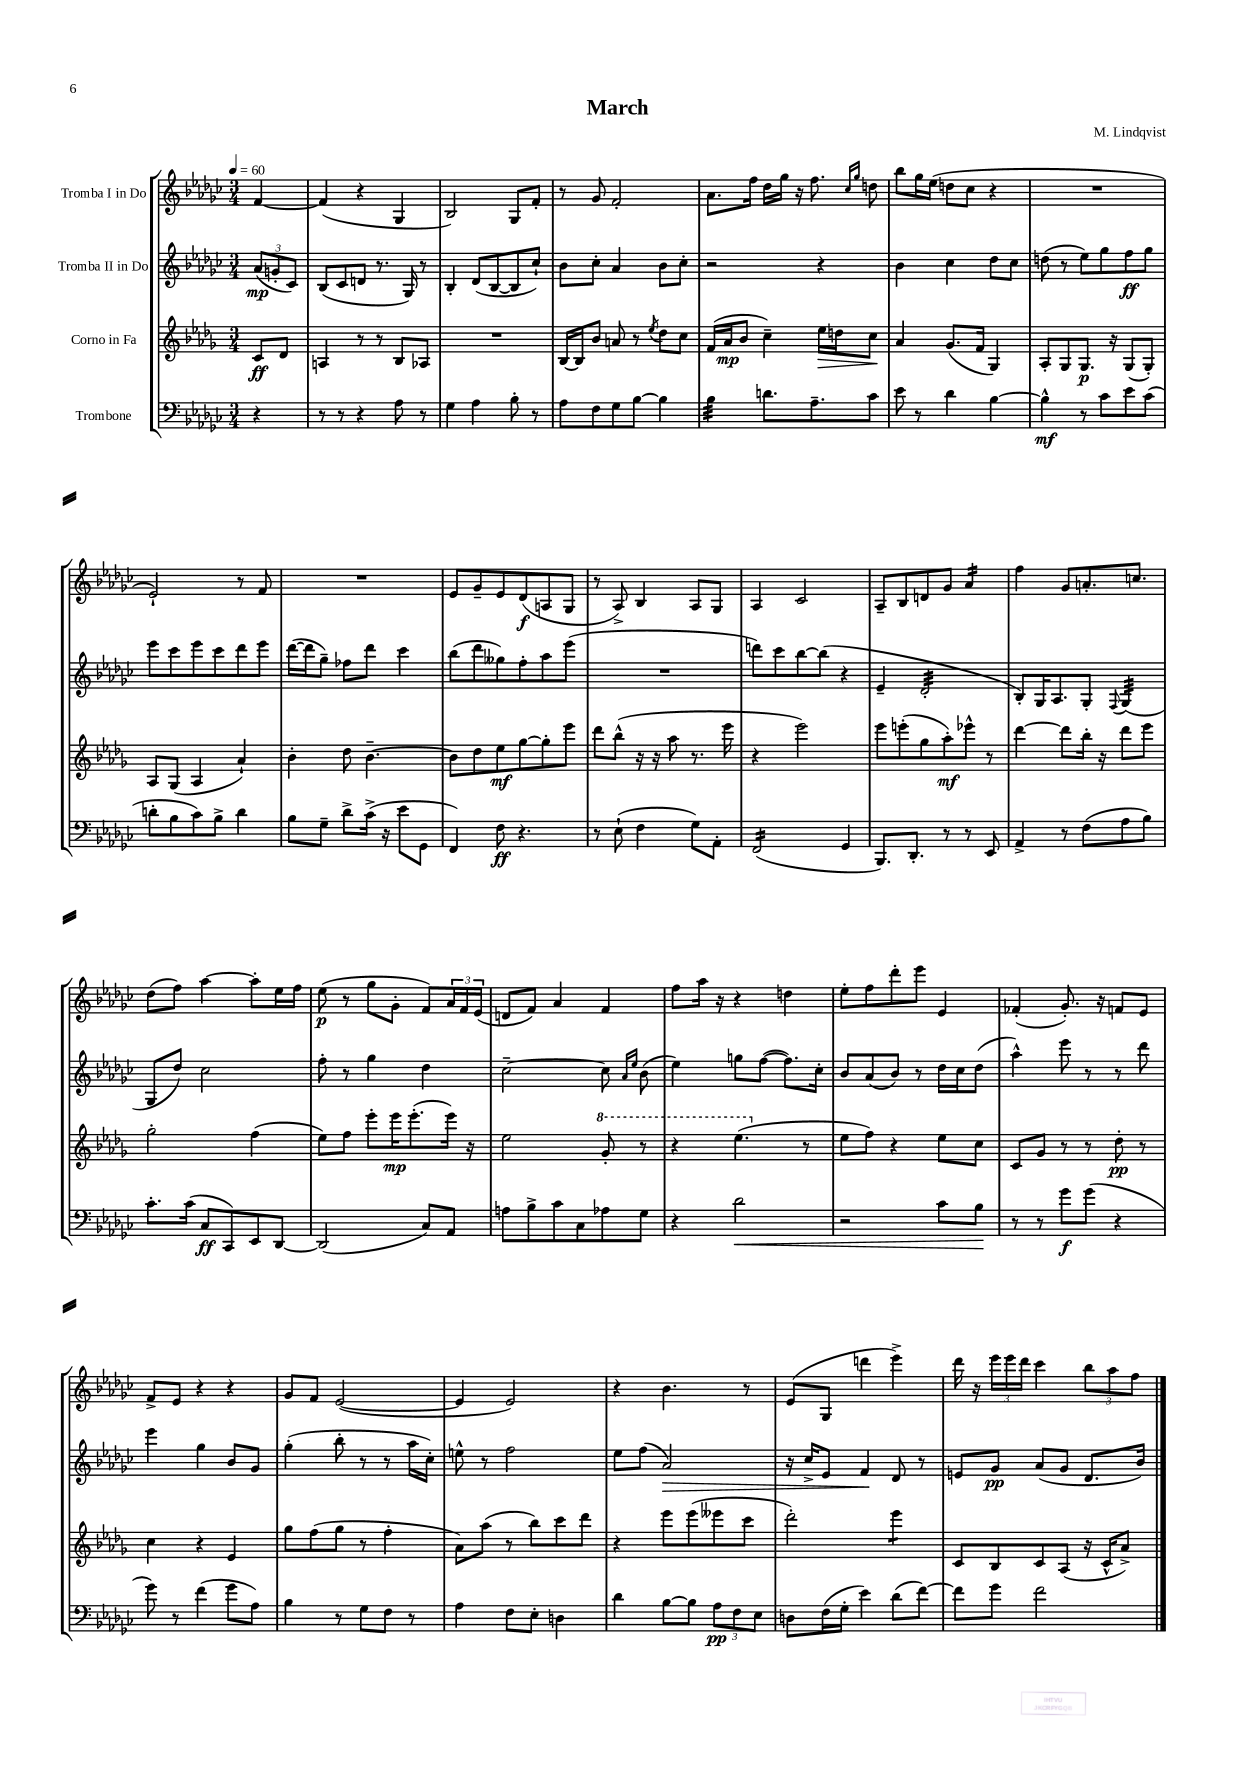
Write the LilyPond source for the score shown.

\header { title = "March" composer = "M. Lindqvist" }
<<
\new StaffGroup <<
\new Staff = "s0" \with { instrumentName = "Tromba I in Do" } {
    \clef treble \key ges \major \numericTimeSignature \time 3/4 \partial 4 \tempo 4 = 60
    f'4~ |
    f'4( r4 ges4 |
    bes2) ges8 f'8-. |
    r8 ges'8 f'2-. |
    aes'8. f''16 des''16 ges''16 r16 f''8. \grace { ces''16 ges''16 } d''8 |
    bes''8 ges''16 ees''16( d''8 ces''8 r4 |
    R2. |
    ees'2-!) r8 f'8 |
    R2. |
    ees'8 ges'8-- ees'8 des'8\f( a8 ges8 |
    r8 aes8->) bes4 aes8 ges8 |
    aes4 ces'2 |
    aes8-- bes8 d'8 ges'8 aes'4:16 |
    f''4 ges'8 a'8.-. c''8. |
    des''8( f''8) aes''4~ aes''8-. ees''16 f''16 |
    ees''8\p( r8 ges''8 ges'8-. f'8) \tuplet 3/2 { aes'16 f'16 ees'16( } |
    d'8 f'8) aes'4 f'4 |
    f''8 aes''16 r16 r4 d''4 |
    ees''8-. f''8 des'''8-. ees'''8 ees'4 |
    fes'4-.( ges'8.-.) r16 f'8 ees'8 |
    f'8-> ees'8 r4 r4 |
    ges'8 f'8 ees'2~( |
    ees'4 ees'2) |
    r4 bes'4. r8 |
    ees'8( ges8 d'''4 ees'''4->) |
    des'''16 r16 \tuplet 3/2 { ees'''16 ees'''16 des'''16 } ces'''4 \tuplet 3/2 { bes''8 aes''8 f''8 } \bar "|." |
}
\new Staff = "s1" \with { instrumentName = "Tromba II in Do" } {
    \clef treble \key ges \major \numericTimeSignature \time 3/4 \partial 4
    \tuplet 3/2 { aes'8\mp( g'8-. ces'8) } |
    bes8( ces'8 d'8 r8. ges16) r8 |
    bes4-. des'8( bes8~ bes8 ces''8-!) |
    bes'8 ces''8-. aes'4 bes'8 ces''8-. |
    r2 r4 |
    bes'4 ces''4 des''8 ces''8 |
    d''8( r8 ees''8) ges''8 f''8\ff ges''8 |
    ees'''8 ces'''8 ees'''8 ces'''8 des'''8 ees'''8 |
    des'''16~( des'''16 ges''8--) fes''8 des'''8 ces'''4 |
    bes''8( des'''8 geses''8) f''8-. aes''8 ees'''8( |
    R2. |
    d'''8) ces'''8 bes''8~ bes''8( r4 |
    ees'4-- des'2:32-. |
    bes8-.) ges16 aes8. ges8-. \appoggiatura { f8 } ges4:32( |
    ges8 des''8) ces''2 |
    f''8-. r8 ges''4 des''4 |
    ces''2~-- ces''8 \grace { aes'16 ees''16 } bes'8( |
    ees''4) g''8 f''8~( f''8.) ces''16-. |
    bes'8 aes'8( bes'8) r8 des''16 ces''16 des''8( |
    aes''4-^) ees'''8 r8 r8 des'''8 |
    ees'''4 ges''4 bes'8 ges'8 |
    ges''4-.( bes''8-. r8 r8 aes''16 ces''16-.) |
    e''8-^ r8 f''2 |
    ees''8 f''8( aes'2\>) |
    r16 ces''16-> ees'8 f'4\! des'8 r8 |
    e'8 ges'8\pp aes'8( ges'8 des'8. bes'16) \bar "|." |
}
\new Staff = "s2" \with { instrumentName = "Corno in Fa" } {
    \clef treble \key des \major \numericTimeSignature \time 3/4 \partial 4
    c'8\ff des'8 |
    a4 r8 r8 bes8 aes8 |
    R2. |
    bes16~ bes16 bes'8 a'8 r8 \acciaccatura { ees''8 } des''8 c''8 |
    f'16( aes'16\mp bes'8 c''4--) ees''16\> d''16 c''8\! |
    aes'4 ges'8.( f'16 ges4) |
    aes8-. ges8 ges8.\p r16 ges8( ges8-.) |
    aes8 ges8( aes4 aes'4-!) |
    bes'4-. des''8 bes'4.~-- |
    bes'8 des''8 ees''8\mf ges''8~ ges''8-. ees'''8 |
    des'''8 bes''8-^( r16 r16 aes''8 r8. ees'''16 |
    r4 ees'''2) |
    ees'''8 e'''8-.( ges''8 aes''8-.\mf) ees'''8-^ r8 |
    des'''4~ des'''8 bes''16-. r16 des'''8 ees'''8 |
    ges''2-. f''4( |
    ees''8) f''8 ees'''8-. ees'''16\mp ees'''8.-.( ees'''16) r16 |
    ees''2 \ottava #1 ges''8-. r8 |
    r4 ees'''4.( \ottava #0 r8 |
    ees''8 f''8) r4 ees''8 c''8 |
    c'8 ges'8 r8 r8 des''8-.\pp r8 |
    c''4 r4 ees'4 |
    ges''8 f''8( ges''8 r8 f''4-. |
    aes'8) aes''8( r8 bes''8) c'''8 des'''8 |
    r4 ees'''8 ees'''8( eeses'''8 c'''8 |
    des'''2-.) ees'''4:8 |
    c'8 bes8 c'8 aes8( r16 c'16-^ aes'8->) \bar "|." |
}
\new Staff = "s3" \with { instrumentName = "Trombone" } {
    \clef bass \key ges \major \numericTimeSignature \time 3/4 \partial 4
    r4 |
    r8 r8 r4 aes8 r8 |
    ges4 aes4 bes8-. r8 |
    aes8 f8 ges8 bes8~ bes4 |
    bes4:32 d'8. aes8.-- ces'8 |
    ees'8 r8 des'4 bes4~ |
    bes4-^\mf r8 ces'8 ees'8 ces'8( |
    d'8-. bes8 ces'8) bes8-> d'4 |
    bes8 ges8-- des'8-> ces'16->( r16 ees'8 ges,8 |
    f,4) f8\ff r4. |
    r8 ees8-!( f4 ges8) aes,8-. |
    f,2:16( ges,4 |
    bes,,8.) des,8.-. r8 r8 ees,8 |
    aes,4-> r8 f8( aes8 bes8) |
    ces'8.-. ces'16( ces8\ff ces,8) ees,8 des,8~ |
    des,2( ces8) aes,8 |
    a8 bes8-> ces'8 ces8 aes8 ges8 |
    r4 des'2\< |
    r2 ces'8 bes8\! |
    r8 r8 ges'8\f ges'8( r4 |
    ges'8) r8 f'4( ges'8 aes8) |
    bes4 r8 ges8 f8 r8 |
    aes4 f8 ees8-. d4 |
    des'4 bes8~ bes8 \tuplet 3/2 { aes8\pp f8 ees8 } |
    d8 f16( ges16-. ees'4) des'8( f'8~) |
    f'8 ges'8 f'2 \bar "|." |
}
>>
>>
\layout { \context { \Score \remove "Bar_number_engraver" } }
